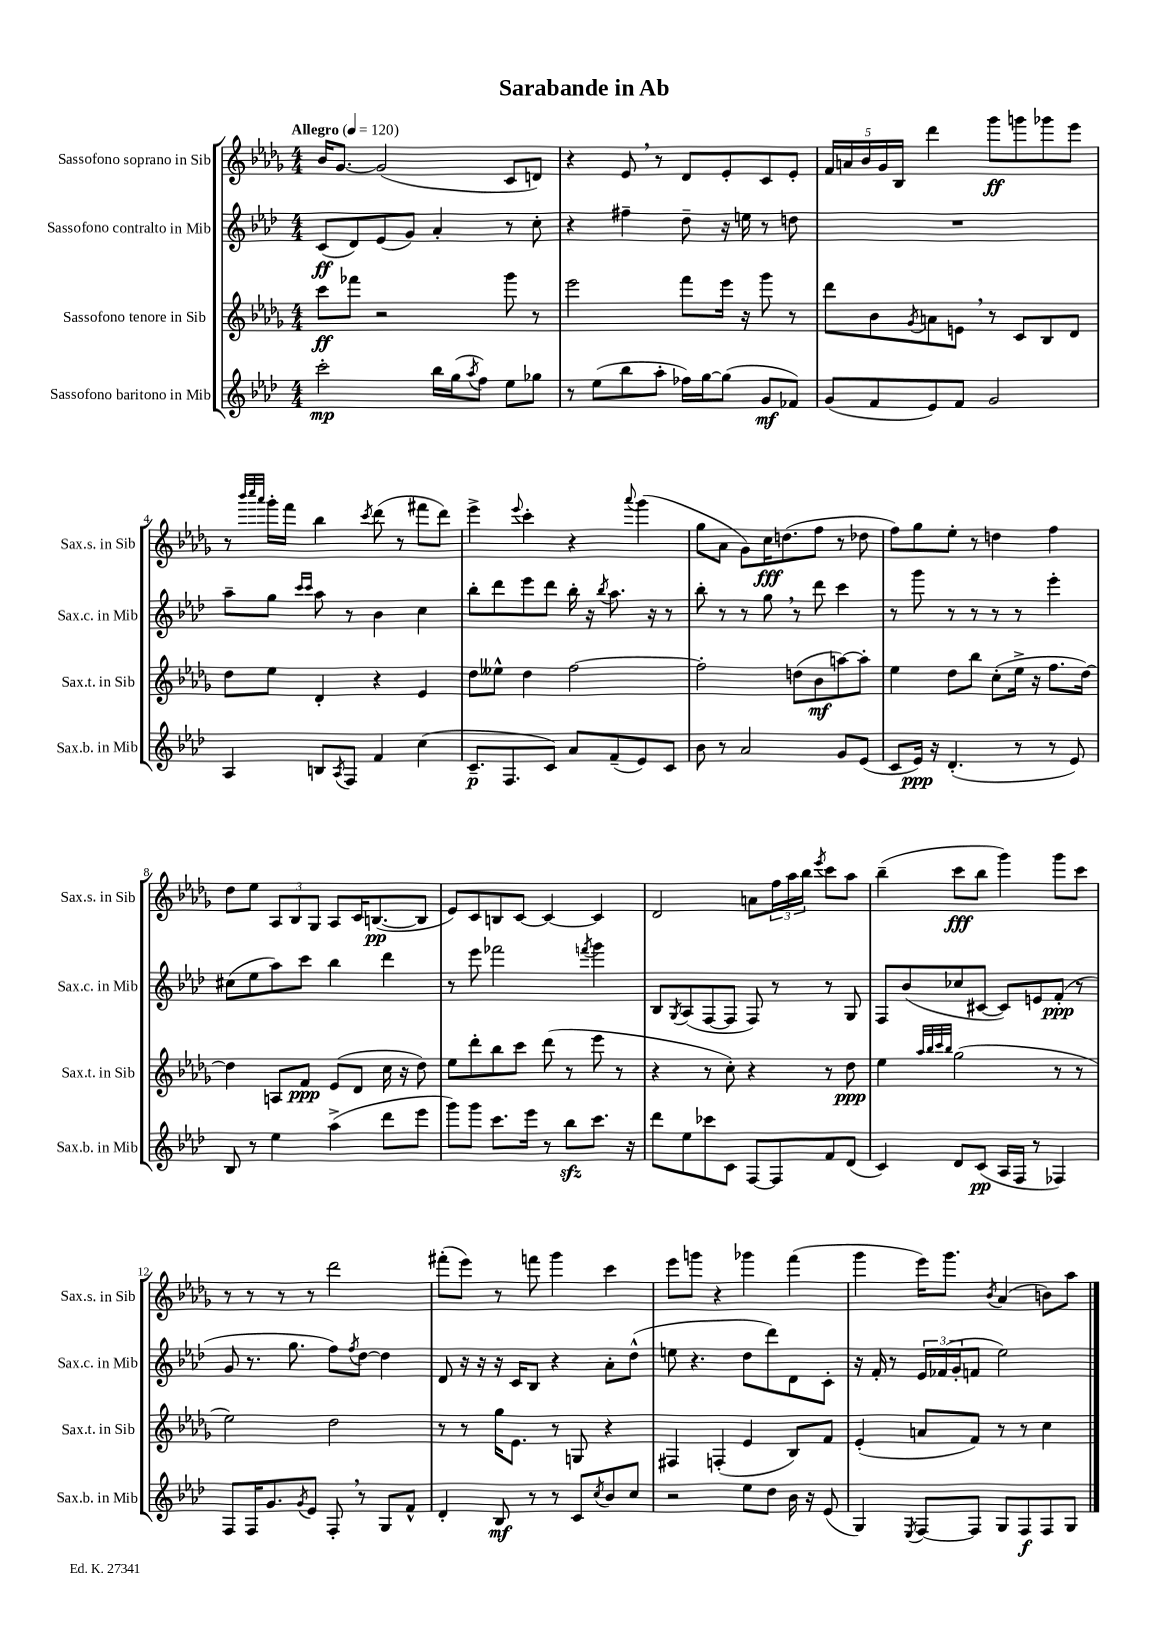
\header { title = "Sarabande in Ab" }
<<
\new StaffGroup <<
\new Staff = "s0" \with { instrumentName = "Sassofono soprano in Sib" shortInstrumentName = "Sax.s. in Sib" } {
    \clef treble \key des \major \numericTimeSignature \time 4/4 \tempo "Allegro" 4 = 120
    bes'16 ges'8.~ ges'2( c'8 d'8) |
    r4 ees'8 \breathe r8 des'8 ees'8-. c'8 ees'8-. |
    \tuplet 5/4 { f'16 a'16 bes'16 ges'16 bes16 } des'''4 ges'''8\ff g'''8 ges'''8 ees'''8 |
    r8 \grace { bes'''32 c''''32 aes'''32 } ges'''16-. f'''16 bes''4 \acciaccatura { c'''8 } des'''8( r8 fis'''8 des'''8) |
    ees'''4-> \appoggiatura { ees'''8 } c'''4-. r4 \appoggiatura { aes'''8 } ges'''4( |
    ges''8 aes'8 ges'8) c''16\fff d''8.( f''8 r8 des''8 |
    f''8) ges''8 ees''8-. r8 d''4 f''4 |
    des''8 ees''8 \tuplet 3/2 { aes8 bes8 ges8 } aes8 c'16 b8.~\pp( b8 |
    ees'8) c'8 b8 c'8~ c'4~ c'4 |
    des'2 a'8 \tuplet 3/2 { f''16 aes''16 bes''16 } \acciaccatura { ees'''8 } c'''8 aes''8 |
    bes''4--( c'''8\fff bes''8 ges'''4) ges'''8 c'''8 |
    r8 r8 r8 r8 des'''2 |
    fis'''8-.( ees'''8) r8 f'''8 ges'''4 c'''4 |
    ees'''8 g'''8 r4 ges'''4 f'''4( |
    ges'''4 ees'''16) ges'''8. \acciaccatura { bes'8 } aes'4( b'8) aes''8 \bar "|." |
}
\new Staff = "s1" \with { instrumentName = "Sassofono contralto in Mib" shortInstrumentName = "Sax.c. in Mib" } {
    \clef treble \key aes \major \numericTimeSignature \time 4/4
    c'8\ff( des'8) ees'8( g'8) aes'4-. r8 c''8-. |
    r4 fis''4-- des''8-- r16 e''16 r8 d''8 |
    R1 |
    aes''8-- g''8 \grace { c'''16 c'''16 } aes''8 r8 bes'4 c''4 |
    bes''8-. des'''8 ees'''8 des'''8 bes''16-. r16 \acciaccatura { bes''8 } aes''8. r16 r8 |
    bes''8-. r8 r8 g''8 \breathe r8 des'''8 c'''4 |
    r8 g'''8 r8 r8 r8 r8 ees'''4-. |
    cis''8( ees''8 aes''8) c'''8 bes''4 des'''4 |
    r8 ees'''8 fes'''2 \acciaccatura { f'''8 } g'''4 |
    bes8 \acciaccatura { g8 } aes8( f8~ f8 f8) r8 r8 g8 |
    f8 bes'8( ces''8 cis'8~ cis'8) e'8 f'8-.\ppp( r8 |
    g'8 r8. g''8. f''8) \acciaccatura { f''8 } des''8~ des''4 |
    des'8 r16 r16 r16 c'16 bes8 r4 aes'8-. des''8-^( |
    e''8 r4. des''8 des'''8) des'8 c'8-. |
    r16 f'16-. r8 \tuplet 3/2 { ees'16 fes'16( g'16-. } f'8 ees''2) \bar "|." |
}
\new Staff = "s2" \with { instrumentName = "Sassofono tenore in Sib" shortInstrumentName = "Sax.t. in Sib" } {
    \clef treble \key des \major \numericTimeSignature \time 4/4
    c'''8\ff fes'''8 r2 ges'''8 r8 |
    ees'''2 f'''8 ees'''16 r16 ges'''8 r8 |
    des'''8 bes'8 \acciaccatura { ges'8 } a'8 e'8 \breathe r8 c'8 bes8 des'8 |
    des''8 ees''8 des'4-. r4 ees'4 |
    des''8 eeses''8-^ des''4 f''2~ |
    f''2-. d''8( bes'8\mf a''8~) a''8-. |
    ees''4 des''8 bes''8 c''8-.( ees''16-> r16 f''8. des''16~) |
    des''4 a8 f'8\ppp ees'8( des'8 c''16 r16 des''8) |
    ees''8 des'''8-. bes''8 c'''8 des'''8( r8 ees'''8 r8 |
    r4 r8 c''8-.) r4 r8 des''8\ppp |
    ees''4 \grace { aes''32 bes''32 c'''32 bes''32 } ges''2( r8 r8 |
    ees''2) des''2 |
    r8 r8 ges''16 ees'8. r8 g8 r4 |
    fis4 f4-.( ees'4 bes8) f'8 |
    ees'4-.( a'8 f'8) r8 r8 c''4 \bar "|." |
}
\new Staff = "s3" \with { instrumentName = "Sassofono baritono in Mib" shortInstrumentName = "Sax.b. in Mib" } {
    \clef treble \key aes \major \numericTimeSignature \time 4/4
    c'''2-.\mp bes''16 g''16( \acciaccatura { aes''8 } f''8) ees''8 ges''8 |
    r8 ees''8( bes''8 aes''8-. fes''16) g''16~ g''8( g'8\mf fes'8) |
    g'8( f'8 ees'8) f'8 g'2 |
    aes4 b8 \acciaccatura { aes8 } f8 f'4 c''4( |
    c'8.--\p f8. c'8) aes'8 f'8--( ees'8) c'8 |
    bes'8 r8 aes'2 g'8 ees'8( |
    c'8 ees'16\ppp) r16 des'4.-.( r8 r8 ees'8) |
    bes8 r8 ees''4 aes''4->( des'''8 ees'''8 |
    g'''8) g'''8 c'''8. ees'''16 r8 bes''8\sfz c'''8. r16 |
    des'''8 ees''8 ces'''8 c'8 f8~ f8 f'8 des'8( |
    c'4) des'8 c'8\pp( aes16 f16 r8 fes4) |
    f8 f16 g'8. \acciaccatura { g'8 } ees'8 f8-. \breathe r8 g8 f'8-^ |
    des'4-. bes8\mf r8 r8 c'8 \acciaccatura { c''8 } bes'8 c''8 |
    r2 ees''8 des''8 bes'16 r16 ees'8( |
    g4) \acciaccatura { ees8 } f8~ f8 g8 f8\f f8 g8 \bar "|." |
}
>>
>>
